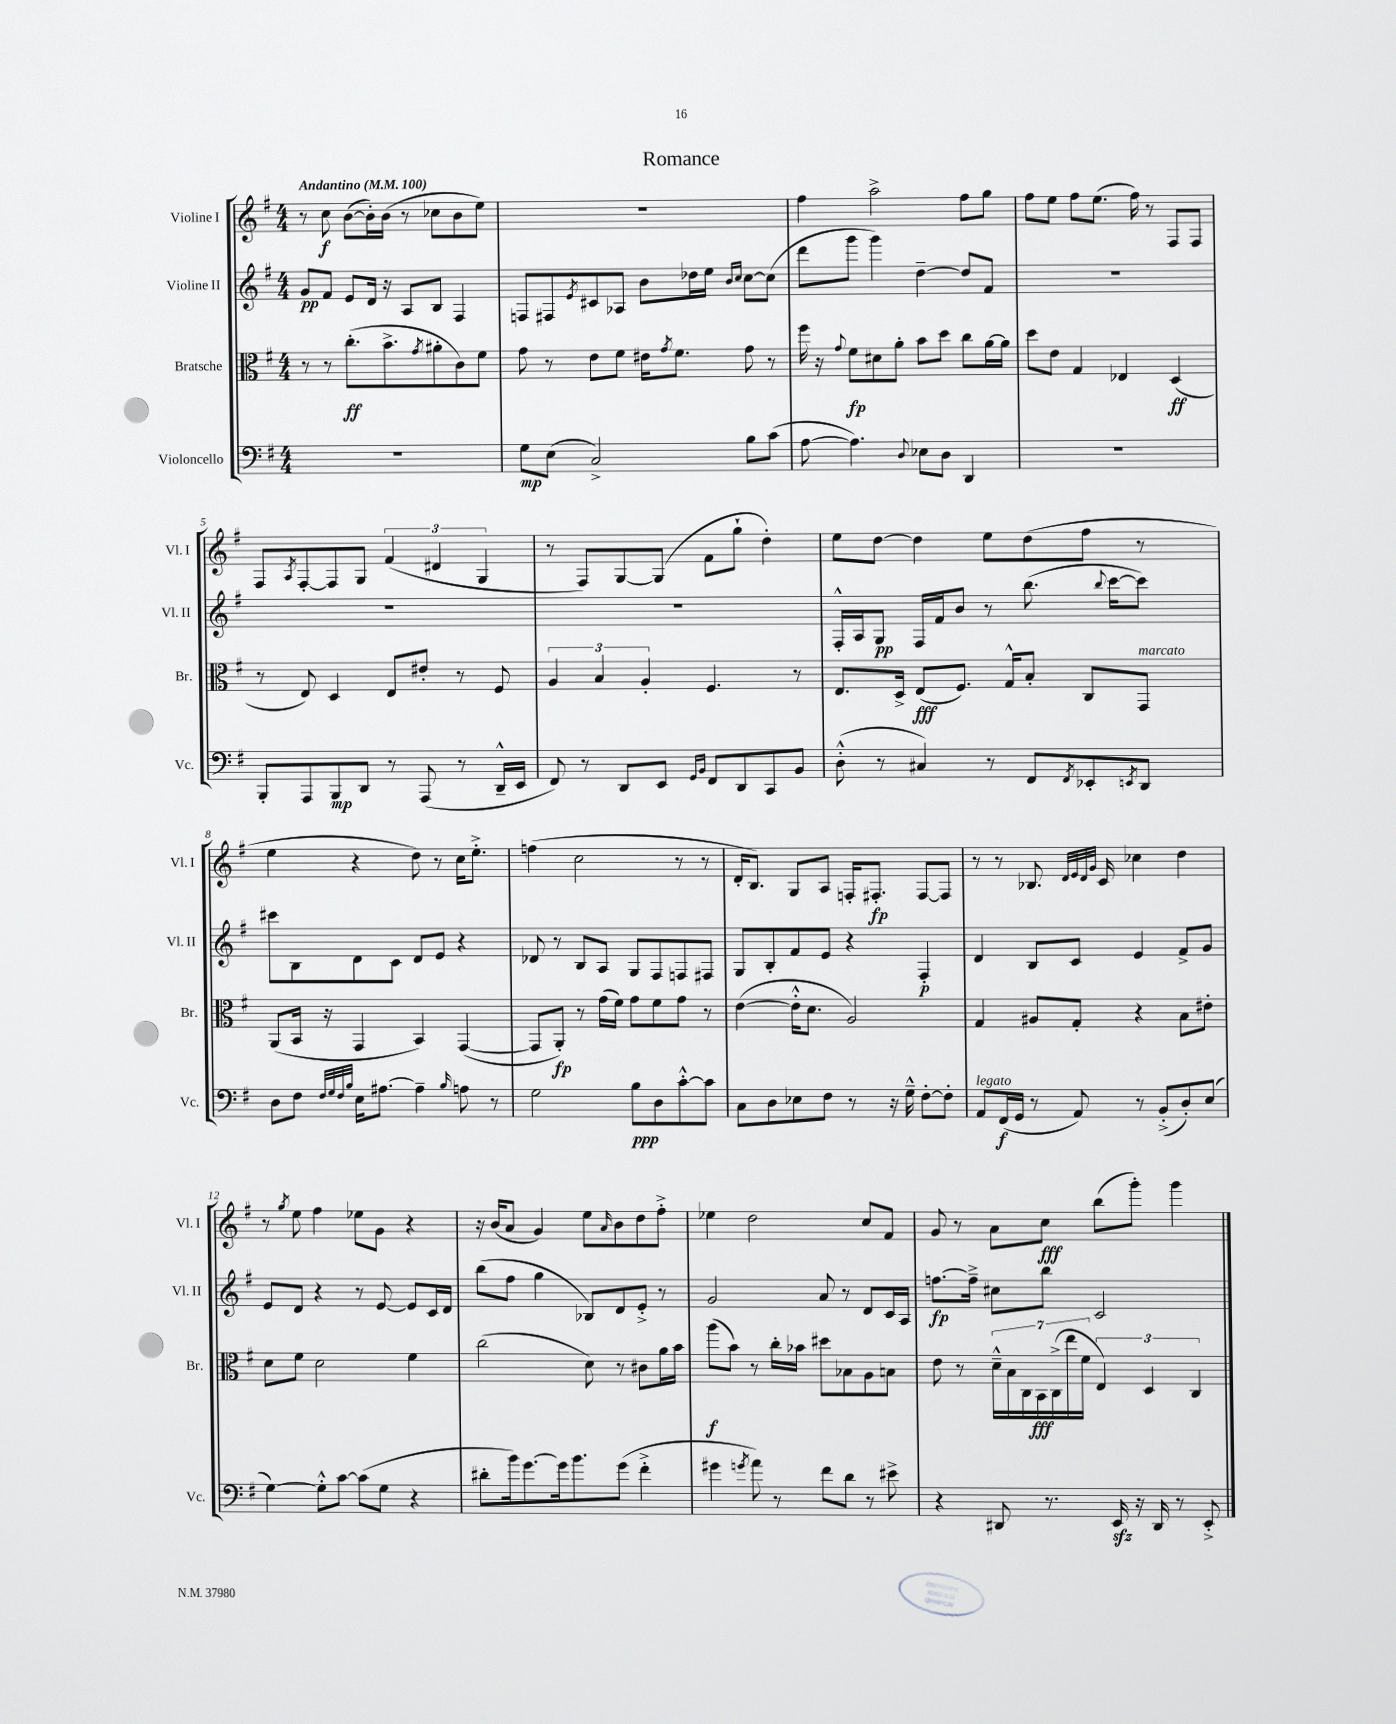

**kern	**dynam	**kern	**dynam	**kern	**dynam	**kern	**dynam
*part4	*part4	*part3	*part3	*part2	*part2	*part1	*part1
*staff4	*staff4	*staff3	*staff3	*staff2	*staff2	*staff1	*staff1
*I"Violoncello	*	*I"Bratsche	*	*I"Violine II	*	*I"Violine I	*
*I'Vc.	*	*I'Br.	*	*I'Vl. II	*	*I'Vl. I	*
*clefF4	*	*clefC3	*	*clefG2	*	*clefG2	*
*k[f#]	*	*k[f#]	*	*k[f#]	*	*k[f#]	*
*M4/4	*	*M4/4	*	*M4/4	*	*M4/4	*
*MM100	*	*MM100	*	*MM100	*	*MM100	*
=1	=1	=1	=1	=1	=1	=1	=1
!	!	!	!	!	!	!LO:TX:a:B:t=Andantino	!
1r	.	8r	.	8g/L	pp	8r	.
.	.	8r	.	8f#/J	.	8cc\	f
.	.	(8.cc'\L	ff	8e/L	.	([8b\L	.
.	.	.	.	16d/Jk	.	16b'\L])	.
.	.	8.b^\	.	16r	.	(16b\JJ	.
.	.	.	.	8A/L	.	8r	.
.	.	8qg/	.	.	.	.	.
.	.	8a#X'\	.	8B/J	.	8cc-X\L	.
.	.	8c\)	.	4F#/	.	8b\	.
.	.	8f#\J	.	.	.	8ee\J)	.
=2	=2	=2	=2	=2	=2	=2	=2
8G\L	mp	8g\	.	8Fn/L	.	1r	.
(8E\J	.	8r	.	8F#X/	.	.	.
.	.	.	.	8qe/	.	.	.
2C^/)	.	8e\L	.	8c#X/	.	.	.
.	.	8f#\J	.	8A-X/J	.	.	.
.	.	16e#X\KL	.	8b\L	.	.	.
.	.	8qg/	.	.	.	.	.
.	.	8.f#\J	.	.	.	.	.
.	.	.	.	16dd-X\L	.	.	.
.	.	.	.	16ee\JJ	.	.	.
.	.	.	.	16qqb/LL	.	.	.
.	.	.	.	16qqcc/JJ	.	.	.
8B\L	.	8g\	.	[8cc\L	.	.	.
(8c\J	.	8r	.	(8cc\J]	.	.	.
=3	=3	=3	=3	=3	=3	=3	=3
[8A\	.	16ff#\	.	8ddd\L	.	4ff#\	.
.	.	16r	.	.	.	.	.
.	.	8qqg/	.	.	.	.	.
4.A\])	.	8f#\L	fp	8ggg\J	.	.	.
.	.	8d#X\	.	4ggg\)	.	2aa^\	.
.	.	8a'\J	.	.	.	.	.
8qqD/	.	.	.	.	.	.	.
8E-X\L	.	8b\L	.	[4dd~\	.	.	.
8D\J	.	8dd\J	.	.	.	.	.
4DD/	.	8cc\L	.	8dd/L]	.	8ff#\L	.
.	.	[16a\L	.	8f#/J	.	8gg\J	.
.	.	16a\JJ]	.	.	.	.	.
=4	=4	=4	=4	=4	=4	=4	=4
1r	.	8dd\L	.	1r	.	8ff#\L	.
.	.	8e\J	.	.	.	8ee\J	.
.	.	4G/	.	.	.	8ff#\L	.
.	.	.	.	.	.	(8.ee\J	.
.	.	4E-X/	.	.	.	.	.
.	.	.	.	.	.	16ff#\)	.
.	.	.	.	.	.	8r	.
.	.	(4D/	ff	.	.	8F#/L	.
.	.	.	.	.	.	8F#/J	.
!!LO:LB:g=z
=5	=5	=5	=5	=5	=5	=5	=5
8BBB'/L	.	8r	.	1r	.	8F#/L	.
.	.	.	.	.	.	8qA/	.
8AAA/	.	8E/)	.	.	.	[8F#'/	.
8BBB/	mp	4D/	.	.	.	8F#/]	.
8DD/J	.	.	.	.	.	8G/J	.
8r	.	8E/L	.	.	.	(6f#/	.
(8AAA/	.	8e#X'/J	.	.	.	.	.
.	.	.	.	.	.	6d#X/	.
8r	.	8r	.	.	.	.	.
.	.	.	.	.	.	6G/	.
16DD~^^/LL	.	8F#/	.	.	.	.	.
16EE/JJ	.	.	.	.	.	.	.
=6	=6	=6	=6	=6	=6	=6	=6
8FF#/)	.	6A/	.	1r	.	8r	.
8r	.	.	.	.	.	8F#/L)	.
.	.	6B/	.	.	.	.	.
8DD/L	.	.	.	.	.	[8G/	.
.	.	6A'/	.	.	.	.	.
8EE/J	.	.	.	.	.	(8G/J]	.
16qqGG/LL	.	.	.	.	.	.	.
16qqBB/JJ	.	.	.	.	.	.	.
8FF#/L	.	4.F#/	.	.	.	8f#\L	.
8DD/	.	.	.	.	.	8gg`\J	.
8CC/	.	.	.	.	.	4dd'\)	.
8BB/J	.	8r	.	.	.	.	.
=7	=7	=7	=7	=7	=7	=7	=7
(8D'^^\	.	8.E/L	.	16F#'^^/LL	.	8ee\L	.
.	.	.	.	16A/J	.	.	.
8r	.	.	.	8G/J	pp	[8dd\J	.
.	.	16D^/Jk	.	.	.	.	.
4C#X/)	.	(8E/L	fff	16F#/LL	.	4dd\]	.
.	.	.	.	16f#/J	.	.	.
.	.	8.F#/J)	.	8b/J	.	.	.
8r	.	.	.	8r	.	8ee\L	.
.	.	16G^^/KL	.	.	.	.	.
8FF#/L	.	8B'/J	.	(8.bb\	.	(8dd\	.
8qFF#/	.	.	.	.	.	.	.
8EE-X'/	.	8C/L	.	.	.	8ff#\J	.
.	.	.	.	8qqbb/	.	.	.
.	.	.	.	[16ccc\KL	.	.	.
8qEEn/	.	.	.	.	.	.	.
!	!	!LO:TX:a:i:t=marcato	!	!	!	!	!
8DD/J	.	8GG/J	.	8ccc\J])	.	8r	.
!!LO:LB:g=z
=8	=8	=8	=8	=8	=8	=8	=8
8D\L	.	(8AA/L	.	8ccc#X\L	.	4ee\	.
8F#\J	.	16BB/Jk	.	8B\	.	.	.
.	.	16r	.	.	.	.	.
32qqF#/LLL	.	.	.	.	.	.	.
32qqG/	.	.	.	.	.	.	.
32qqF#/	.	.	.	.	.	.	.
32qqB/JJJ	.	.	.	.	.	.	.
16E\KL	.	4GG/	.	8d\	.	4r	.
[8.A#X\J	.	.	.	.	.	.	.
.	.	.	.	8c\J	.	.	.
4A#~\]	.	4BB/)	.	8d/L	.	8dd\)	.
.	.	.	.	8e/J	.	8r	.
16qqB/	.	.	.	.	.	.	.
8An\	.	([4GG/	.	4r	.	16cc\KL	.
.	.	.	.	.	.	8.ee'^\J	.
8r	.	.	.	.	.	.	.
=9	=9	=9	=9	=9	=9	=9	=9
2G\	.	8GG/L]	.	8d-X/	.	(4ffn\	.
.	.	8AA'/J)	fp	8r	.	.	.
.	.	8r	.	8B/L	.	2cc\	.
.	.	(16g\LL	.	8A/J	.	.	.
.	.	16f#\JJ)	.	.	.	.	.
8B\L	ppp	8g\L	.	8G/L	.	.	.
8D\	.	8f#\	.	8F#/	.	.	.
[8c'^^\	.	8g\J	.	8Fn/	.	8r	.
8c\J]	.	8r	.	8F#X/J	.	8r	.
=10	=10	=10	=10	=10	=10	=10	=10
8C\L	.	([4e\	.	8G/L	.	16d'/KL	.
.	.	.	.	.	.	8.B/J)	.
8D\	.	.	.	8B'/	.	.	.
8E-X\	.	16e'^^\KL]	.	8f#/	.	8G/L	.
.	.	8.d\J	.	.	.	.	.
8F#\J	.	.	.	8e/J	.	8A/J	.
8r	.	2A/)	.	4r	.	16Fn'/KL	.
.	.	.	.	.	.	8.F#X'/J	fp
16r	.	.	.	.	.	.	.
16G~^^\	.	.	.	.	.	.	.
[8F#'\L	.	.	.	4F#'/	p	[8F#/L	.
8F#'\J]	.	.	.	.	.	8F#/J]	.
=11	=11	=11	=11	=11	=11	=11	=11
!LO:TX:a:i:t=legato	!	!	!	!	!	!	!
8AA/L	.	4G/	.	4d/	.	8r	.
(16FF#/L	f	.	.	.	.	8r	.
16GG/JJ	.	.	.	.	.	.	.
8r	.	8A#X/L	.	8B/L	.	8.B-X/	.
8AA/)	.	8G'/J	.	8c/J	.	.	.
.	.	.	.	.	.	32qqd/LLL	.
.	.	.	.	.	.	32qqe/	.
.	.	.	.	.	.	32qqd/	.
.	.	.	.	.	.	32qqg/JJJ	.
.	.	.	.	.	.	16c/	.
8r	.	4r	.	4e/	.	4cc-X\	.
(8BB'^/L	.	.	.	.	.	.	.
8D'/)	.	8B\L	.	8f#^/L	.	4dd\	.
(8E/J	.	8e#X'\J	.	8g/J	.	.	.
!!LO:LB:g=z
=12	=12	=12	=12	=12	=12	=12	=12
[4G\)	.	8d\L	.	8e/L	.	8r	.
.	.	.	.	.	.	8qgg/	.
.	.	8f#\J	.	8d/J	.	8ee\	.
8G'^^\L]	.	2d\	.	4r	.	4ff#\	.
[8c\J	.	.	.	.	.	.	.
(8c\L]	.	.	.	8r	.	8ee-X\L	.
8G\J	.	.	.	[8e/	.	8g\J	.
4r	.	4f#\	.	8e/L]	.	4r	.
.	.	.	.	16c/L	.	.	.
.	.	.	.	16d/JJ	.	.	.
=13	=13	=13	=13	=13	=13	=13	=13
8d#X'\L	.	(2cc\	.	(8bb\L	.	16r	.
.	.	.	.	.	.	(16b/KL	.
16b\k)	.	.	.	8ff#\J	.	8a/J	.
[8.g\	.	.	.	.	.	.	.
.	.	.	.	4gg\	.	4g/)	.
16g\k]	.	.	.	.	.	.	.
8.b\	.	.	.	.	.	.	.
.	.	8d\)	.	8B-X/L)	.	8ee\L	.
.	.	.	.	.	.	16qqa/	.
(8g\J	.	8r	.	8d/	.	8b\	.
4f#'^\	.	8c#X\L	.	8e'^/J	.	8dd\	.
.	.	16a\L	.	8r	.	8ff#'^\J	.
.	.	16b\JJ	.	.	.	.	.
=14	=14	=14	=14	=14	=14	=14	=14
4g#X\	.	(8aa\L	f	2g/	.	4ee-X\	.
.	.	8b\J)	.	.	.	.	.
8qgn/	.	.	.	.	.	.	.
8a\)	.	8r	.	.	.	2dd\	.
8r	.	16cc'\LL	.	.	.	.	.
.	.	16b-X\JJ	.	.	.	.	.
8f#\L	.	8dd#X\L	.	8a/	.	.	.
8d\J	.	8B-X\	.	8r	.	.	.
8r	.	8A\	.	8d/L	.	8cc/L	.
8e#X^\	.	8Bn\J	.	16c/L	.	8f#/J	.
.	.	.	.	16A/JJ	.	.	.
=15	=15	=15	=15	=15	=15	=15	=15
4r	.	8e\	.	[8.ffn\L	fp	8g/	.
.	.	8r	.	.	.	8r	.
.	.	.	.	16ff~^\Jk]	.	.	.
8DD#X/	.	28d~^^\LL	.	8cc#X\L	.	8a\L	.
.	.	28B\	.	.	.	.	.
.	.	28C\	.	.	.	.	.
.	.	28BB\	fff	.	.	.	.
8.r	.	.	.	8bb\J	.	8cc\J	fff
.	.	(28C^\	.	.	.	.	.
.	.	28ee\	.	.	.	.	.
.	.	28f#\JJ	.	.	.	.	.
.	.	6E/)	.	2c/	.	(8bb\L	.
16EEzz/	.	.	.	.	.	.	.
16r	.	.	.	.	.	8ggg'\J)	.
.	.	6D/	.	.	.	.	.
16DD#/	.	.	.	.	.	.	.
8r	.	.	.	.	.	4ggg\	.
.	.	6C/	.	.	.	.	.
8EE'^/	.	.	.	.	.	.	.
==	==	==	==	==	==	==	==
*-	*-	*-	*-	*-	*-	*-	*-
